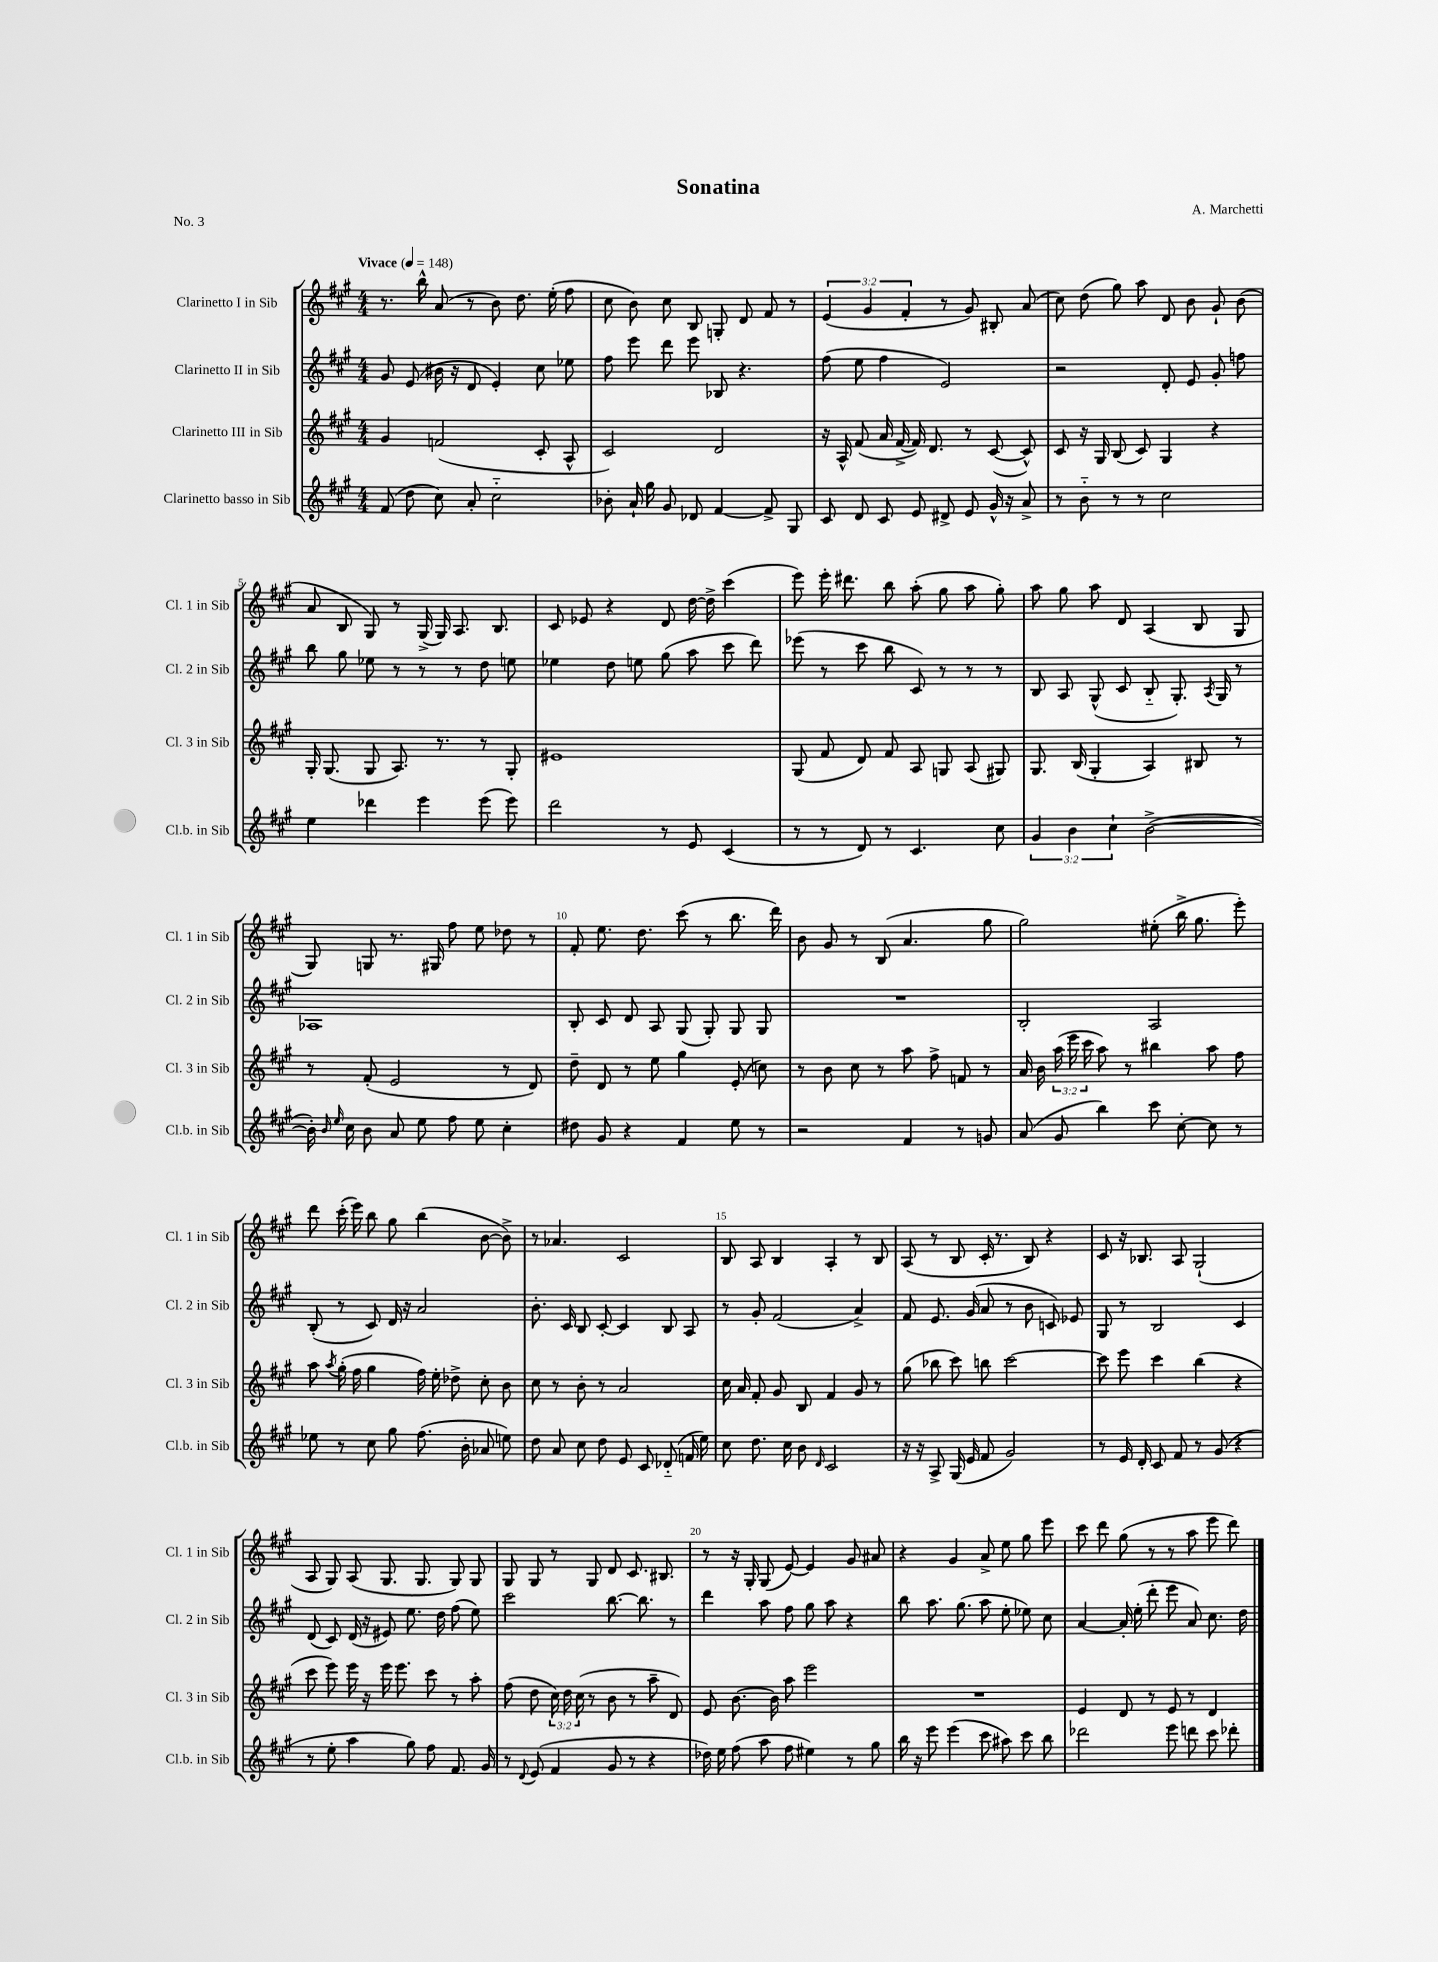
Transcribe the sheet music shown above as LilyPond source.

\header { title = "Sonatina" composer = "A. Marchetti" piece = "No. 3" }
<<
\new StaffGroup <<
\new Staff = "s0" \with { instrumentName = "Clarinetto I in Sib" shortInstrumentName = "Cl. 1 in Sib" } {
    \clef treble \key a \major \numericTimeSignature \time 4/4 \override Staff.TupletNumber.text = #tuplet-number::calc-fraction-text \tempo "Vivace" 4 = 148
    \autoBeamOff r8. b''16-^ a'8( r8 b'8) d''8. e''16-.( fis''8 |
    cis''8 b'8) cis''8 b8 g8-. d'8 fis'8 r8 |
    \tuplet 3/2 { e'4( gis'4 fis'4-. } r8 gis'8) bis8-. a'8( |
    cis''8) d''8( gis''8) a''8 d'8 b'8 gis'8-! b'8( |
    a'8 b8 gis8) r8 gis16->( gis16) a8. b8. |
    cis'8 ees'8 r4 d'8 d''16~ d''16-> cis'''4( |
    e'''8) e'''16-. dis'''8. b''8 a''8-.( gis''8 a''8 gis''8-.) |
    a''8 gis''8 a''8 d'8 a4( b8 gis8 |
    gis8) g8 r8. gis16 fis''8 e''8 des''8 r8 |
    fis'8-. e''8. d''8. cis'''8( r8 b''8. d'''16) |
    b'8 gis'8 r8 b8( a'4. gis''8 |
    gis''2) eis''8-.( b''16-> gis''8. e'''8-.) |
    d'''8 cis'''16-.( e'''16) b''8 gis''8 b''4( b'8~ b'8->) |
    r8 aes'4. cis'2 |
    b8 a8 b4 a4-. r8 b8 |
    a8( r8 b8 cis'16-. r8. b8) r4 |
    cis'8 r16 bes8. a8 gis2-!( |
    a8 gis8) a8( gis8. gis8. gis8) gis8 |
    gis8 gis8 r8 gis8 d'8 cis'8. bis8. |
    r8 r16 gis16-. gis8( e'8~) e'4 gis'8 ais'8 |
    r4 gis'4 a'8-> e''8 gis''8 e'''8 |
    cis'''8 d'''8 gis''8( r8 r8 a''8 e'''8 d'''8) \bar "|." |
}
\new Staff = "s1" \with { instrumentName = "Clarinetto II in Sib" shortInstrumentName = "Cl. 2 in Sib" } {
    \clef treble \key a \major \numericTimeSignature \time 4/4
    \autoBeamOff gis'8 e'8( bis'16 r16 d'8 e'4-.) cis''8 ees''8 |
    fis''8 e'''8 d'''8 e'''8 bes8 r4. |
    fis''8( e''8 fis''4 e'2) |
    r2 d'8-. e'8 gis'8-. f''8 |
    b''8 gis''8 ees''8 r8 r8 r8 d''8 e''8 |
    ees''4 d''8 e''8 gis''8( a''8 cis'''8 d'''8) |
    ees'''8( r8 cis'''8 b''8 cis'8) r8 r8 r8 |
    b8 a8 gis8-^( cis'8 b8-_ gis8.-.) \acciaccatura { a8 } gis16 r8 |
    aes1 |
    b8-. cis'8 d'8 a8 gis8( gis8-.) gis8 gis8 |
    R1 |
    b2-. a2 |
    b8-.( r8 cis'8) d'16 r16 a'2 |
    b'8.-. cis'16 b8 cis'8~-. cis'4 b8 a8 |
    r8 gis'8-. fis'2( a'4->) |
    fis'8 e'8. gis'16( a'8 r8 b'8 c'8) ees'8 |
    gis8 r8 b2 cis'4 |
    d'8( cis'8) d'16( r16 eis'8) e''8. d''16 fis''8( e''8) |
    cis'''2 b''8.~ b''8. r8 |
    d'''4 a''8 fis''8 gis''8 a''8 r4 |
    b''8 a''8. gis''8.( a''8 e''8-. ees''8) cis''8 |
    a'4~ a'16-. e''16-.( d'''8-. e'''8 a'8) cis''8. d''16 \bar "|." |
}
\new Staff = "s2" \with { instrumentName = "Clarinetto III in Sib" shortInstrumentName = "Cl. 3 in Sib" } {
    \clef treble \key a \major \numericTimeSignature \time 4/4 \override Staff.TupletNumber.text = #tuplet-number::calc-fraction-text
    \autoBeamOff gis'4 f'2( cis'8-. a8-^ |
    cis'2) d'2 |
    r16 a16-^ fis'8( a'16 fis'16~-> fis'16) d'8. r8 cis'8~( cis'8-^) |
    cis'8 r16 gis16 b8( cis'8) gis4 r4 |
    gis16-. gis8.( gis8 a8.) r8. r8 gis8-. |
    eis'1 |
    gis8( fis'8 d'8) fis'8 a8 g8 a8( gis8) |
    gis8. b16( gis4-. a4) bis8 r8 |
    r8 fis'8-.( e'2 r8 d'8) |
    d''8-- d'8 r8 e''8 gis''4 e'8-.( c''8) |
    r8 b'8 cis''8 r8 a''8 fis''8-> f'8 r8 |
    a'16 b'16 \tuplet 3/2 { a''16( e'''16 cis'''16 } a''8) r8 bis''4 a''8 fis''8 |
    a''8 \acciaccatura { a''8 } gis''16-.( fis''16 gis''4 fis''16) e''16-. des''8-> cis''8-. b'8 |
    cis''8 r8 b'8-. r8 a'2 |
    cis''16 a'16 fis'8-. gis'8 b8 fis'4 gis'8 r8 |
    gis''8( bes''8 cis'''8) b''8 cis'''2~ |
    cis'''8 e'''8 cis'''4 b''4( r4 |
    cis'''8 e'''8) e'''16 r16 e'''16 e'''8. cis'''8 r8 a''8-. |
    fis''8( d''8 \tuplet 3/2 { cis''16) d''16 cis''16( } r8 b'8 r8 a''8-- d'8) |
    e'8 b'8.~ b'16 a''8 e'''2 |
    R1 |
    e'4 d'8 r8 e'8 r8 d'4 \bar "|." |
}
\new Staff = "s3" \with { instrumentName = "Clarinetto basso in Sib" shortInstrumentName = "Cl.b. in Sib" } {
    \clef treble \key a \major \numericTimeSignature \time 4/4 \override Staff.TupletNumber.text = #tuplet-number::calc-fraction-text
    \autoBeamOff fis'8( d''8 cis''8) a'8-. cis''2-_ |
    bes'8-. a'16-! gis''16 gis'8 des'8 fis'4~ fis'8-> gis8 |
    cis'8 d'8 cis'8 e'8 dis'8-> e'8 gis'16-^ r16 a'8-> |
    r8 b'8-_ r8 r8 cis''2 |
    e''4 des'''4 e'''4 e'''8( e'''8) |
    d'''2 r8 e'8 cis'4( |
    r8 r8 d'8) r8 cis'4. cis''8 |
    \tuplet 3/2 { gis'4 b'4 cis''4-! } b'2~->( |
    b'16-.) \grace { b'16 e''16 } cis''16 b'8 a'8 e''8 fis''8 e''8 cis''4-. |
    dis''8 gis'8 r4 fis'4 e''8 r8 |
    r2 fis'4 r8 g'8 |
    a'8( gis'8 b''4) cis'''8 cis''8~-. cis''8 r8 |
    ees''8 r8 cis''8 gis''8 fis''8.( b'16-. aes'8 e''8) |
    d''8 a'8 cis''8 d''8 e'8 cis'8 des'8-_( f'16 e''16) |
    cis''8 d''8. cis''16 b'8 \grace { d'16 } cis'2 |
    r16 r16 a8-> gis16( e'16 fis'8 gis'2) |
    r8 e'16 d'16-. cis'8 fis'8 r8 gis'8( r4 |
    r8 e''8-. a''4 gis''8) fis''8 fis'8. gis'16 |
    r8 \appoggiatura { d'8 } e'8( fis'4 gis'8 r8 r4 |
    des''16) e''16 fis''8( a''8 fis''8 eis''4) r8 gis''8 |
    b''16 r16 e'''8 e'''4( cis'''8 ais''8) cis'''8 b''8 |
    des'''2 e'''8 d'''8 cis'''8 des'''8-. \bar "|." |
}
>>
>>
\layout { \context { \Score \override BarNumber.break-visibility = ##(#f #t #t) barNumberVisibility = #(every-nth-bar-number-visible 5) } }
